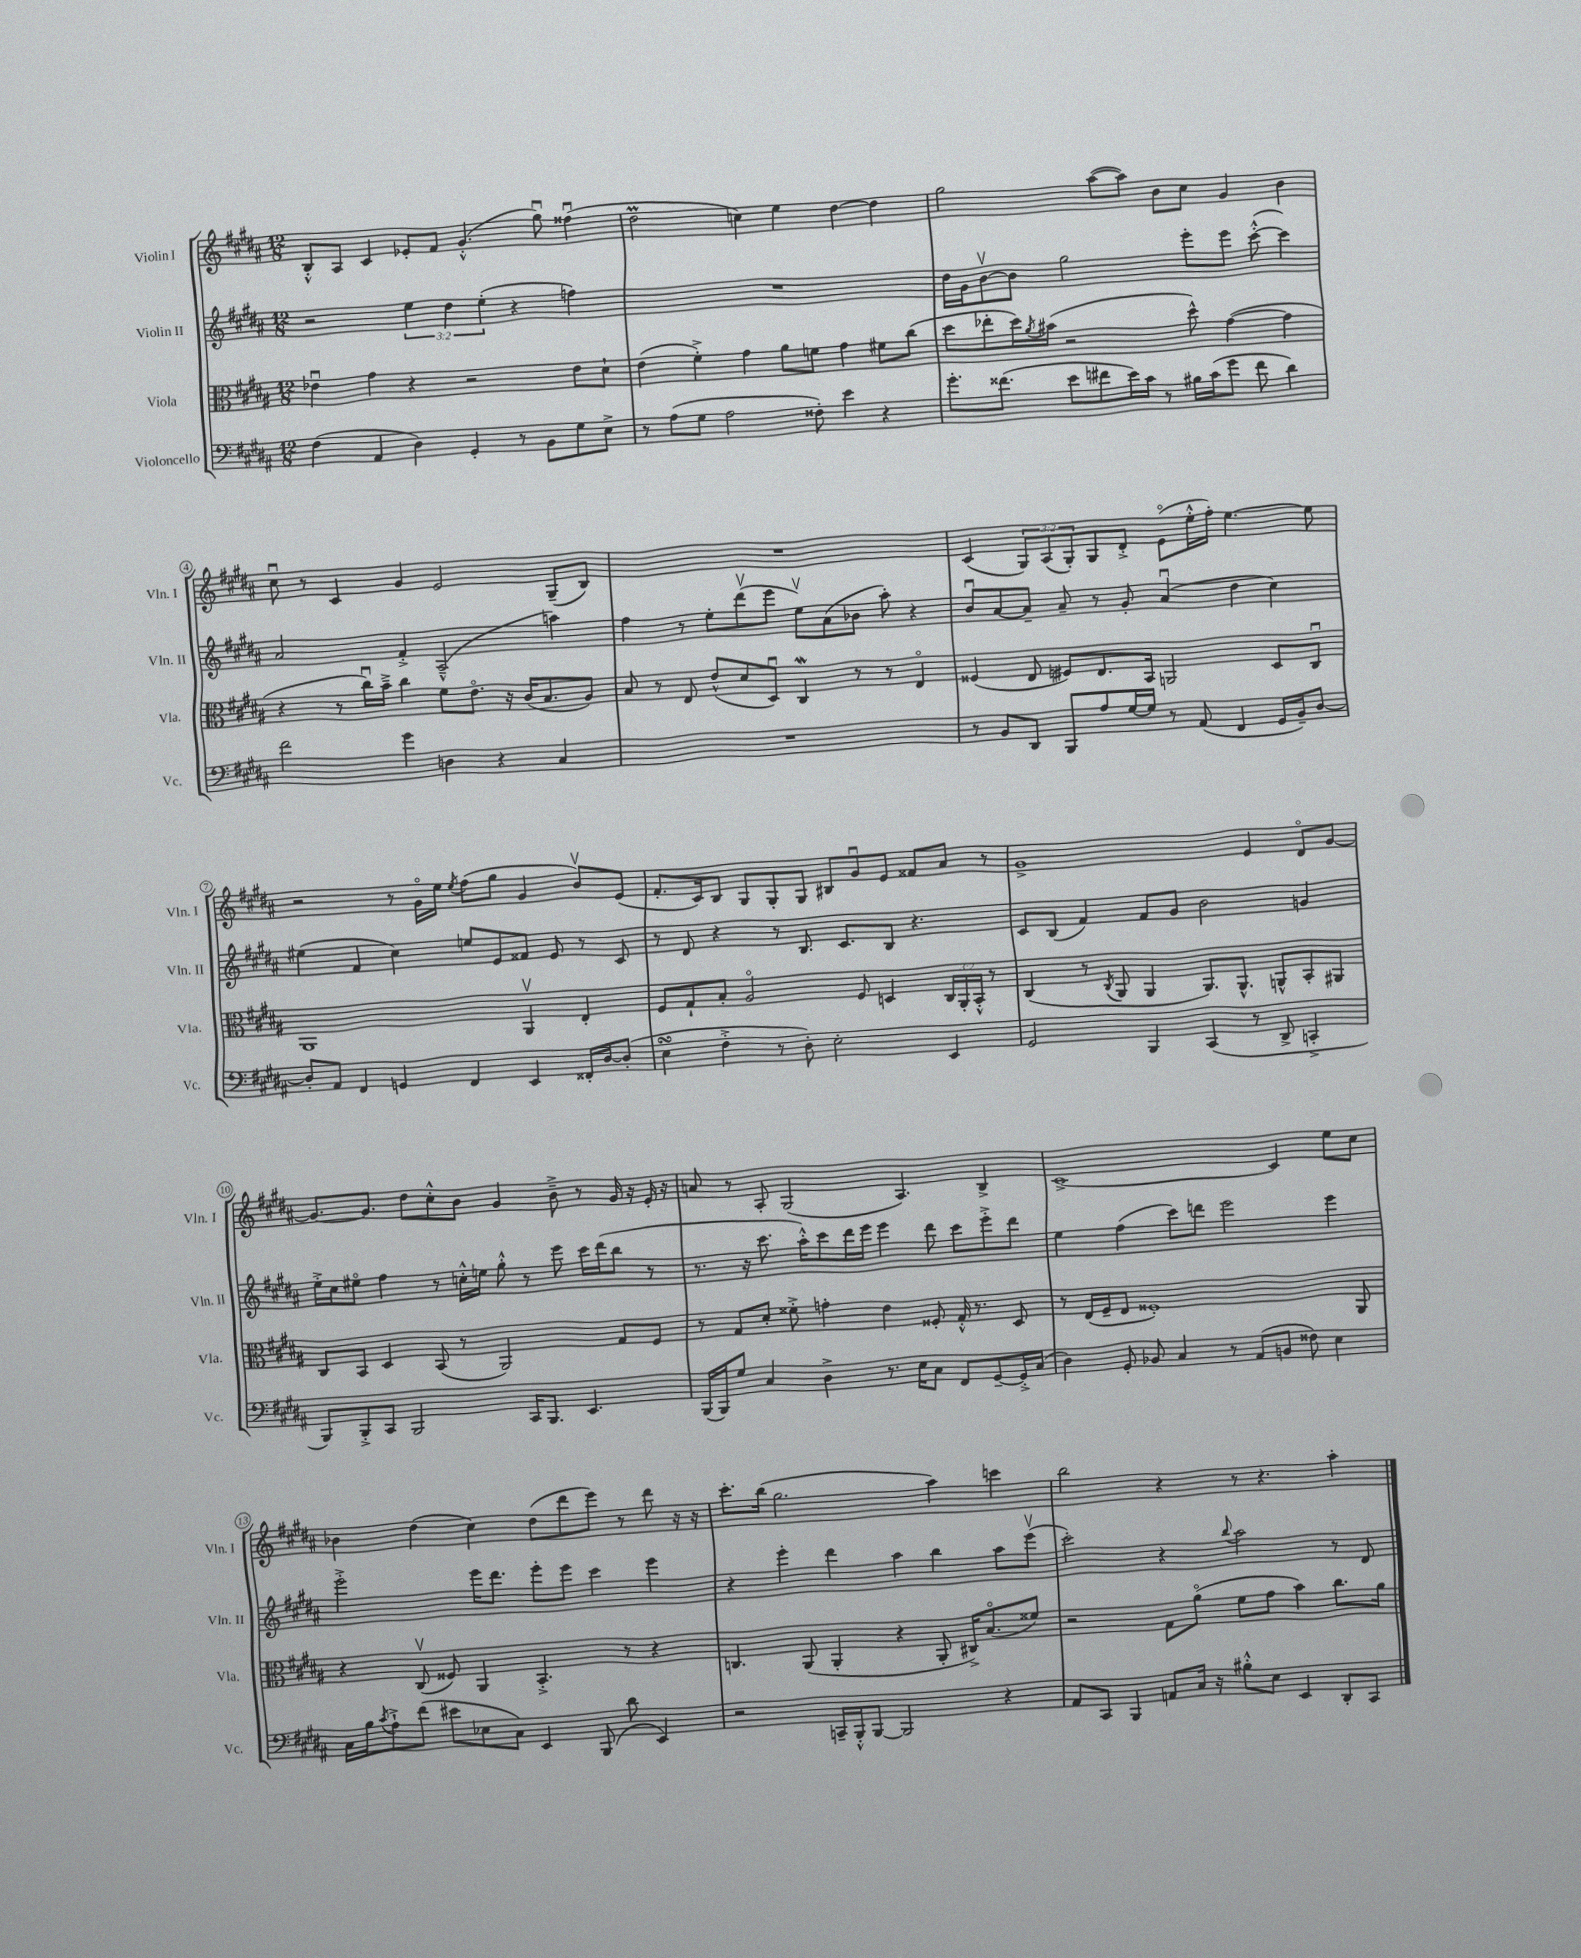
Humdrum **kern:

**kern	**kern	**kern	**kern
*staff4	*staff3	*staff2	*staff1
*clefF4	*clefC3	*clefG2	*clefG2
*k[f#c#g#d#a#]	*k[f#c#g#d#a#]	*k[f#c#g#d#a#]	*k[f#c#g#d#a#]
*M12/8	*M12/8	*M12/8	*M12/8
(4F#	4e-u	2r	8B'^^
.	.	.	8A#
4AA#	4g#	.	4c#
4D#)	4r	6ee	8e-'
.	.	.	8f#
.	.	6dd#	.
4GG#'	2r	.	(4.g#'^^
.	.	(6ee'	.
8r	.	4r	.
8BB	.	.	8gg#u)
8G#	8e-	4ff)	(4ff##u
8E^	8d#`	.	.
=	=	=	=
8r	(4e	1.r	2dd#
(8A#	.	.	.
8G#	4f#'^)	.	.
2A#	.	.	.
.	4g#	.	4cc)
.	8a#	.	4ee
8F##')	8f	.	.
4e	4g#	.	[4dd#
4r	8f#	.	4dd#]
.	(8cc#	.	.
=	=	=	=
8.g#'	8dd#	16dd#	2gg#
.	.	16g#	.
.	8ee-'	[8bv	.
(8.f##	.	.	.
.	16dd#)	8b]	.
.	8qa#	.	.
.	(16b#	.	.
8e	2r	2gg#	.
8f#	.	.	([8aa#
16e)	.	.	8aa#])
16c#	.	.	.
8r	.	.	8b
16B#	8dd#^^)	8eee'	8cc#
(16c#	.	.	.
8g#	([4g#	8eee	4g#
8f#	.	([8ccc#'^^	.
4d#)	4g#]	4ccc#])	4b
=	=	=	=
2f#	4r	2a#	8cc#u
.	.	.	8r
.	8r	.	4c#
.	16cc#u)	.	.
.	16b~^	.	.
4g#	4cc#	4f#'^	4g#
4D	8f#	(2A#~^^	2e
.	8.eo	.	.
4r	.	.	.
.	16r	.	.
.	(16c#	.	.
.	8.B	.	.
4C#	.	4aa)	(8G#~
.	8A#)	.	8B)
=	=	=	=
1.r	8B	4ff#	1.r
.	8r	.	.
.	8E	8r	.
.	(8e^^	8ee'	.
.	8d#	(8ddd#v	.
.	8D#u)	8eee	.
.	4C#	8eev)	.
.	.	(8a#	.
.	8r	8b-	.
.	8r	8aa#')	.
.	4Eo	4r	.
=	=	=	=
8r	(4F##	8bu	(4c#
8BB	.	[8a#	.
8DD#	8E	8a#~]	12G#)
.	.	.	(12A#
8BBB	8F#)	8a#~	.
.	.	.	12G#')
8A#	8.E	8r	8G#
[16G#	.	8g#'	8d#'^
16G#]	16BB	.	.
8r	2AA	(4a#u	(8eo
(8AA#	.	.	16ee'^^
.	.	.	16ff#')
4FF#	.	4dd#	[4.ee
16GG#	8D#	4cc#)	.
16BB~)	.	.	.
[8D#	8C#u	.	8ee]
=	=	=	=
8D#']	1AA#	(4ee#	2r
8AA#	.	.	.
4FF#	.	4f#	.
4GG	.	4cc#)	8r
.	.	.	16g#o
.	.	.	16ee
.	.	.	8qee
4FF#	.	8ee	(8ff#
.	.	8e	8gg#
4EE	4AA#v	8f##	4g#
.	.	8e	.
16FF##'	4E'	8r	8bv)
[16D#	.	.	.
(8D#']	.	8c#	(8e
=	=	=	=
4E	8F#	8r	8.f#'
.	8G#`	8d#	.
.	.	.	16c#)
4F#'^	8B'	4r	8B
.	2A#o	.	8G#
8r	.	8r	8G#'
8D#')	.	8.B	8G#
2E'	.	.	8B#
.	.	8.c#	.
.	8F#	.	8g#u
.	4D	8B	8e
.	.	4.r	8f##
4EE	24C#	.	8a#
.	24AA#'	.	.
.	24BB'^^	.	.
.	8r	.	8r
=	=	=	=
2GG#	(4C#	8c#	1g#^
.	.	(8B	.
.	8r	4f#)	.
.	8qC#	.	.
.	8AA#	.	.
4BBB	4AA#	8f#	.
.	.	8g#	.
(4CC#	8.AA#)	2b	.
.	8.AA#^^	.	.
8r	.	.	4e
8DD#^	8AA^^	.	.
4CC'^	8BB'	4g	8d#o
.	8AA#	.	[8g#
=	=	=	=
8BBB)	8C#	16ee'^	8.g#_
.	.	16cc#	.
8BBB'^	8BB	8ee#o	.
.	.	.	8.g#]
8CC#	4D#	4ff#	.
2BBB	.	.	8dd#
.	(8BB	8r	8cc#'^^
.	8r	16cc'^^	8b
.	.	16ee	.
.	2AA#)	8gg#'^^	4g#
16CC#	.	8r	.
8.BBB	.	.	.
.	.	8eee	8b~^
4.EE	.	16ccc#	8r
.	.	(16ddd#	.
.	8G#	8bb	16g#
.	.	.	16r
.	8F#	8r	16e'
.	.	.	16r
=	=	=	=
(16BBB	8r	8.r	8a
16BBB)	.	.	.
8G#	8G#	.	8r
.	.	16r	.
4C#	8d#'	8.ccc#	8A#'
.	8f##'^	.	(2G#
.	.	16aa#'^^)	.
4D#^	4g'	8ccc#	.
.	.	16ddd#	.
.	.	16eee	.
8.r	4e	4eee	.
.	.	.	4.A#)
16E	.	.	.
8C#	8F##'	8ddd#	.
8FF#	16G#'^^	8ccc#	.
.	8.r	.	.
[8GG#~	.	8eee'^	4B^
16GG#'^]	8D#	8ddd#	.
(16C#	.	.	.
=	=	=	=
4D#)	8r	4ee	[1c#^
.	(16E	.	.
.	16F#~	.	.
8GG#'	8E	(4ff#	.
8BB-	1F##')	.	.
4C#	.	8ccc#)	.
.	.	8ddd	.
8r	.	2eee	.
(8AA#	.	.	.
8BB	.	.	4c#]
8F##)	.	.	.
4E	.	4eee	8ee
.	8AA#	.	8cc#
=	=	=	=
16C#	4r	2eee'^	4b-
16B	.	.	.
8qc#	.	.	.
8A#`^	.	.	.
(8f#	(8C#v	.	(4dd#
8e#	8F##)	.	.
8E-	4AA#	16eee	4cc#)
.	.	8.ddd#	.
8C#)	.	.	.
4EE	4.BB'^	8eee'	(8dd#
.	.	8eee	8ddd#
(8BBB	.	4ccc#	8eee)
8d#	8r	.	8r
4EE)	4r	4eee	8ddd#
.	.	.	16r
.	.	.	16r
=	=	=	=
2r	4.C	4r	8.ccc#'
.	.	.	(16bb
.	.	4eee'	2.gg#
.	(8AA#	.	.
16CC~	4AA#'	4ddd#	.
16BBB'^^	.	.	.
[8BBB	.	.	.
2BBB]	4r	4aa#	.
.	8AA#'	4bb	4aa#)
.	16C#^)	.	.
.	(8.Bo	.	.
4r	.	8aa#	4ccc
.	8f##)	(8eeev	.
=	=	=	=
8AA#	2r	2ccc#')	2bb
8CC#	.	.	.
4BBB	.	.	.
8AA	8G#	4r	4r
16C#	(8a#o	.	.
16r	.	.	.
.	.	8qqbb	.
8B#'^^	8f#	2aa#	8r
8E	8g#	.	4.r
4EE	4b)	.	.
8DD#'	8.cc#	8r	4aa#'
8CC#	.	8d#	.
.	16a#	.	.
==	==	==	==
*-	*-	*-	*-
